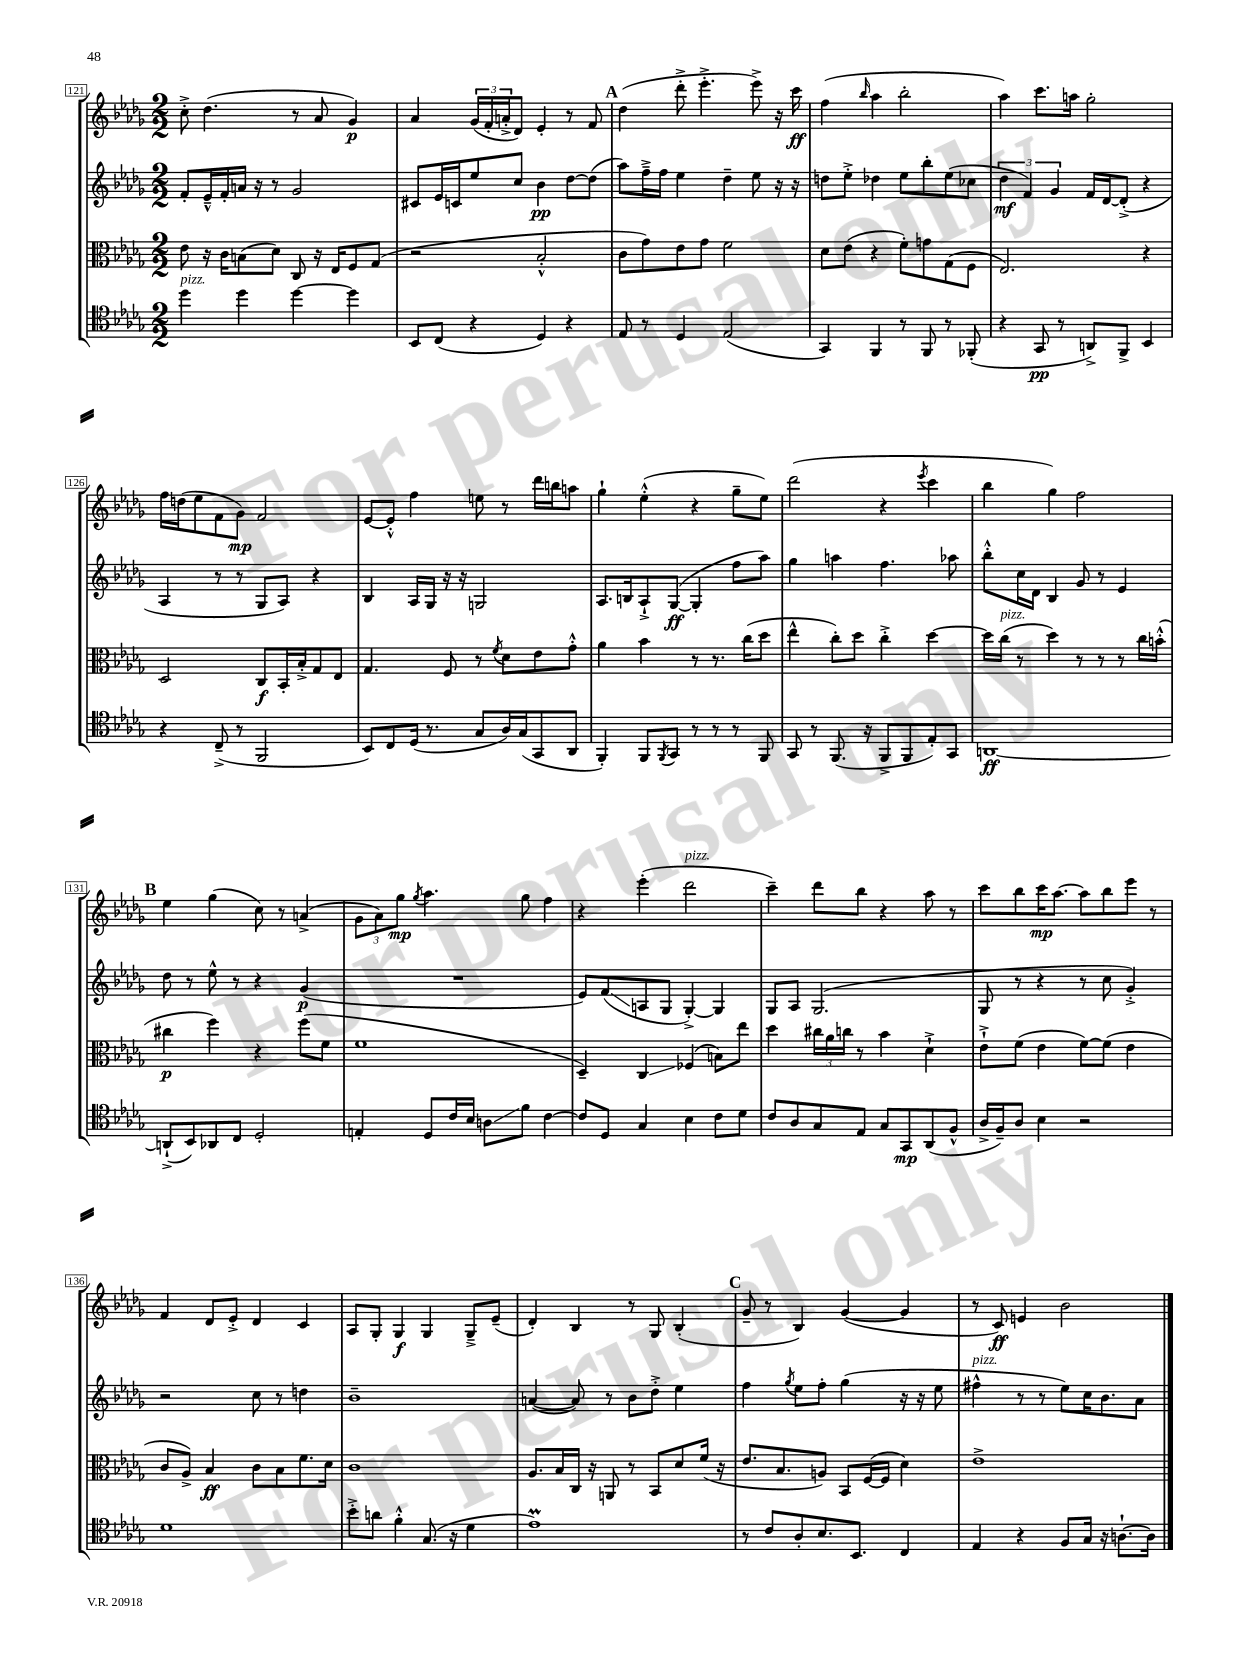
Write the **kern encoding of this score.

**kern	**kern	**kern	**kern
*staff4	*staff3	*staff2	*staff1
*clefC4	*clefC3	*clefG2	*clefG2
*k[b-e-a-d-g-]	*k[b-e-a-d-g-]	*k[b-e-a-d-g-]	*k[b-e-a-d-g-]
*M2/2	*M2/2	*M2/2	*M2/2
4dd-\	8e-\	8f'/L	8cc'^\
.	16r	16e-~^^/L	(4.dd-\
.	16c\LK	16f'/	.
4dd-\	(8B\	16a/JJ	.
.	.	16r	.
.	8d-\J)	8r	.
[4dd-\	8C/	2g-/	8r
.	16r	.	8a-/
.	16E-/LK	.	.
4dd-\]	8F/	.	4g-/)
.	(8G-/J	.	.
=	=	=	=
8BB-/L	2r	8c#/L	4a-/
(8C/J	.	16e-/L	.
.	.	16c/J	.
4r	.	8ee-/	(24g-/LL
.	.	.	24f'/
.	.	.	24a'^/J
.	.	8cc/J	8d-/J)
4D-/)	2B-'^^/	4b-\	4e-'/
4r	.	[8dd-\L	8r
.	.	(8dd-\]J	8f/
=	=	=	=
8E-/	8c\L	8aa-\L)	(4dd-\
8r	8g-\)	16ff~^\L	.
.	.	16ff\JJ	.
4D-/	8e-\	4ee-\	8ddd-'^\
.	8g-\J	.	4.eee-'^\
(2E-/	2f\	4dd-~\	.
.	.	8ee-\	8eee-^\)
.	.	16r	16r
.	.	16r	16ccc\
=	=	=	=
4GG-/)	8d-\L	8dd\L	(4ff\
.	(8e-\J	8ee-'^\J	.
.	.	.	16qqbb-/
4FF/	4r	4dd-\	4aa-\
8r	8f'\L)	8ee-\L	2bb-'\
8FF/	8g\	8bb-'\	.
8r	(8G-\	(8ee-\	.
(8FF-'/	8F\J	8cc-\J	.
=	=	=	=
4r	2.E-/)	6dd-\	4aa-\)
.	.	6f/)	.
8GG-/	.	.	8.ccc\L
.	.	6g-/	.
8r	.	.	.
.	.	.	16aa\Jk
8AA^/L)	.	16f/LL	2gg-'\
.	.	[16d-/J	.
8FF^/J	.	(8d-'^/]J	.
4BB-/	4r	4r	.
=	=	=	=
4r	2D-/	4A-/	16ff\LL
.	.	.	(16dd\J
.	.	.	8ee-\
(8C~^/	.	8r	8f\
8r	.	8r	8g-\J)
2FF/	8C/L	8G-/L	2f/
.	16BB-'/L	8A-/J)	.
.	16B-'^/J	.	.
.	8G-/	4r	.
.	8E-/J	.	.
=	=	=	=
8BB-/L)	4.G-/	4B-/	[8e-/L
8C/	.	.	8e-'^^/]J
(16D-/Jk	.	16A-/LL	4ff\
8.r	.	16G-/JJ	.
.	8F/	16r	.
.	.	16r	.
8G-/L	8r	2G/	8ee\
.	8qf/	.	.
16A-/L)	8d-\L	.	8r
(16G-/J	.	.	.
8GG-/	8e-\	.	16ddd-\LL
.	.	.	16bb\J
8AA-/J	8g-'^^\J	.	8aa\J
=	=	=	=
4FF'/)	4a-\	8.A-/L	4gg-`\
.	.	16B/k	.
8FF/L	4b-\	8A-`^/	(4ee-'^^\
8qFF/	.	.	.
8GG-/J	.	([8G-/J	.
8r	8r	4G-'/]	4r
8r	8.r	.	.
8r	.	8ff\L	8gg-~\L
.	(16cc\LK	.	.
8FF/	8dd-\J	8aa-\J)	8ee-\J)
=	=	=	=
8GG-/	4ee-^^\	4gg-\	(2ddd-\
8r	.	.	.
(8.FF/	8cc'\L)	4aa\	.
.	8dd-\J	.	.
16r	.	.	.
8FF^/L	4cc'^\	4.ff\	4r
8FF/	.	.	.
.	.	.	8qeee-/
8E-'/)	[4dd-\	.	4ccc\
8GG-/J	.	8aa-\	.
=	=	=	=
[1AA	16dd-\]LL	8bb-'^^\L	4bb-\
.	(16cc\JJ	.	.
.	8r	16cc\L	.
.	.	16d-\JJ	.
.	4dd-\)	4B-/	4gg-\)
.	8r	8g-/	2ff\
.	8r	8r	.
.	8r	4e-/	.
.	16cc\LL	.	.
.	(16b'^^\JJ	.	.
=	=	=	=
(8AA`^/]L	4cc#\	8dd-\	4ee-\
8BB-/)	.	8r	.
8AA-/	4ff\)	8ee-^^\	(4gg-\
8C/J	.	8r	.
2D-'/	4r	4r	8cc\)
.	.	.	8r
.	(8ff\L	(4g-/	(4a^/
.	8f\J	.	.
=	=	=	=
4E'/	1f	1r	12g-\L
.	.	.	12a-\)
.	.	.	12gg-\J
.	.	.	8qgg-/
8D-/L	.	.	4.aa-\
16c/L	.	.	.
16B-/JJ	.	.	.
8A\L	.	.	.
8f\J	.	.	8gg-\
[4c\	.	.	4ff\
=	=	=	=
8c/]L	4D-~/)	8e-/L)	4r
8D-/J	.	(8f/	.
4G-/	4C/	8A/	(4eee-'\
.	.	8G-/J	.
4B-\	(4F-/	[4G-'^/)	2ddd-\
8c\L	8B\L)	4G-/]	.
8d-\J	8ee-\J	.	.
=	=	=	=
8c/L	4dd-\	8G-/L	4ccc~\)
8A-/	.	8A-/J	.
8G-/	24cc#\LL	(2.G-/	8ddd-\L
.	24a-\	.	.
.	24cc\JJ	.	.
8E-/J	8r	.	8bb-\J
8G-/L	4b-\	.	4r
8GG-/	.	.	.
(8AA-/	4d-`^\	.	8aa-\
8F^^/J	.	.	8r
=	=	=	=
16A-^/LL	8e-`^\L	8G-/	8ccc\L
16F~/J)	.	.	.
8A-/J	(8f\J	8r	8bb-\
4B-\	4e-\	4r	16ccc\K
.	.	.	[8.aa-\J
2r	[8f\L)	8r	8aa-\]L
.	(8f\]J	8cc\	8bb-\
.	4e-\	4g-'^/)	8eee-\J
.	.	.	8r
=	=	=	=
1d-	8c/L	2r	4f/
.	8A-^/J)	.	.
.	4B-/	.	8d-/L
.	.	.	8e-'^/J
.	8c\L	8cc\	4d-/
.	8B-\	8r	.
.	8.f\	4dd\	4c/
.	16d-\Jk	.	.
=	=	=	=
8b-'^\L	1c	1b-~	8A-/L
8a\J	.	.	8G-'/J
4f'^^\	.	.	4G-/
(8.G-/	.	.	4G-/
16r	.	.	.
4d-\	.	.	8G-~^/L
.	.	.	(8e-~/J
=	=	=	=
1e-)	8.A-/L	([4a/	4d-'/)
.	16B-/L	.	.
.	16C/JJ	8a/])	4B-/
.	16r	.	.
.	8AA/	8r	.
.	8r	8b-\L	8r
.	8BB-/L	8dd-'^\J	8G-/
.	8d-/	4ee-\	(4B-'/
.	(16f/Jk	.	.
.	16r	.	.
=	=	=	=
8r	8.e-/L	4ff\	8g-~/
8c/L	.	.	8r
.	8.B-/	.	.
.	.	8qgg-/	.
8A-'/	.	8ee-\L	4B-/)
8.B-/	8A/J)	8ff'\J	.
.	8BB-/L	(4gg-\	([4g-/
8.BB-/J	.	.	.
.	([16F/L	.	.
.	16F/]JJ	.	.
4C/	4d-\)	16r	4g-/]
.	.	16r	.
.	.	8ee-\	.
=	=	=	=
4E-/	1e-^	4ff#^^\	8r
.	.	.	8c/)
4r	.	8r	4e/
.	.	8r	.
8F/L	.	8ee-\L)	2b-\
16G-/Jk	.	16cc\K	.
16r	.	8.b-\	.
[8.A`\L	.	.	.
.	.	8a-\J	.
16A\]Jk	.	.	.
==	==	==	==
*-	*-	*-	*-
